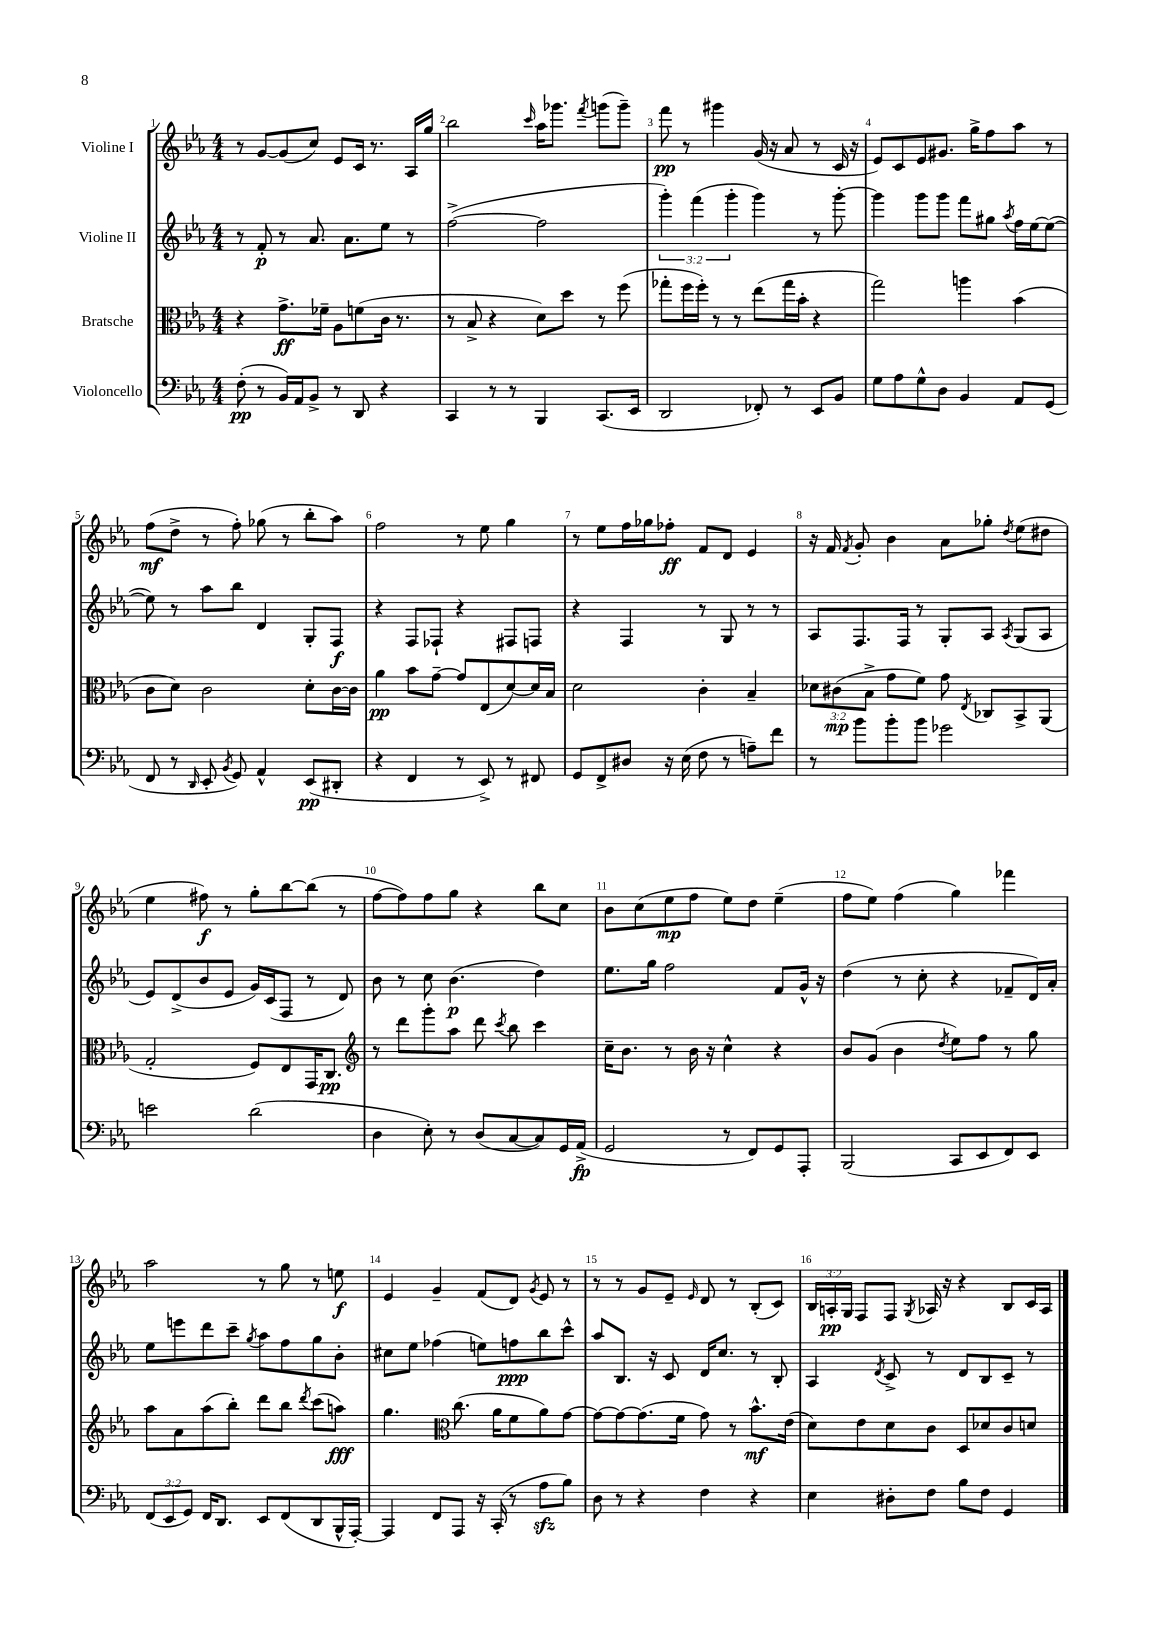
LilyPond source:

<<
\new StaffGroup <<
\new Staff = "s0" \with { instrumentName = "Violine I" } {
    \clef treble \key ees \major \numericTimeSignature \time 4/4 \override Staff.TupletNumber.text = #tuplet-number::calc-fraction-text
    \autoBeamOff r8 g'8[~ g'8( c''8]) ees'8[ c'16] r8. aes16[ g''16] |
    bes''2 \grace { c'''16 } aes''16[ ges'''8.] \acciaccatura { f'''8 } g'''8[( g'''8]--) |
    f'''8\pp r8 gis'''4 g'16( r16 aes'8 r8 c'16 r16 |
    ees'8[) c'8 ees'8 gis'8.] g''16[-> f''8 aes''8] r8 |
    f''8[\mf( d''8]-> r8 f''8-.) ges''8( r8 bes''8[-. aes''8]) |
    f''2 r8 ees''8 g''4 |
    r8 ees''8[ f''16 ges''16 fes''8]-.\ff f'8[ d'8] ees'4 |
    r16 f'16 \acciaccatura { f'8 } g'8-. bes'4 aes'8[ ges''8]-. \acciaccatura { d''8 } ees''8[( dis''8] |
    ees''4 fis''8\f) r8 g''8[-. bes''8~ bes''8]( r8 |
    f''8[~ f''8) f''8 g''8] r4 bes''8[ c''8] |
    bes'8[ c''8( ees''8\mp f''8] ees''8[) d''8] ees''4--( |
    f''8[ ees''8]) f''4( g''4) fes'''4 |
    aes''2 r8 g''8 r8 e''8\f |
    ees'4 g'4-- f'8[( d'8]) \acciaccatura { g'8 } ees'8 r8 |
    r8 r8 g'8[ ees'8]-- \grace { ees'16 } d'8 r8 bes8[-.( c'8]) |
    \tuplet 3/2 { bes16[ a16-.\pp g16] } f8[ f8] \acciaccatura { g8 } aes16 r16 r4 bes8[ c'16 aes16] \bar "|." |
}
\new Staff = "s1" \with { instrumentName = "Violine II" } {
    \clef treble \key ees \major \numericTimeSignature \time 4/4 \override Staff.TupletNumber.text = #tuplet-number::calc-fraction-text
    \autoBeamOff r8 f'8-.\p r8 aes'8. aes'8.[ ees''8] r8 |
    f''2~->( f''2 |
    \tuplet 3/2 { g'''4-.) f'''4( g'''4-. } g'''4) r8 g'''8~-. |
    g'''4 g'''8[ g'''8] f'''8[ gis''8] \acciaccatura { aes''8 } f''16[ ees''16~ ees''8]~( |
    ees''8) r8 aes''8[ bes''8] d'4 g8[-. f8]\f |
    r4 f8[ fes8]-! r4 fis8[ f8] |
    r4 f4 r8 g8 r8 r8 |
    aes8[ f8. f16] r8 g8[-. aes8] \acciaccatura { aes8 } g8[( aes8] |
    ees'8[) d'8->( bes'8 ees'8] g'16[) c'16( f8] r8 d'8) |
    bes'8 r8 c''8 bes'4.\p( d''4) |
    ees''8.[ g''16] f''2 f'8[ g'16]-^ r16 |
    d''4( r8 c''8-. r4 fes'8[-- d'16) aes'16]-. |
    ees''8[ e'''8 d'''8 c'''8]-- \acciaccatura { g''8 } aes''8[ f''8 g''8 bes'8]-. |
    cis''8[ ees''8] fes''4( e''8[) f''8\ppp bes''8 c'''8]-^ |
    aes''8[ bes8.] r16 c'8 d'16[ c''8.] r8 bes8-. |
    aes4 \acciaccatura { d'8 } c'8-> r8 d'8[ bes8 c'8]-- r8 \bar "|." |
}
\new Staff = "s2" \with { instrumentName = "Bratsche" } {
    \clef alto \key ees \major \numericTimeSignature \time 4/4 \override Staff.TupletNumber.text = #tuplet-number::calc-fraction-text
    \autoBeamOff r4 g'8.[->\ff fes'16]-- aes8[ f'8( c'16] r8. |
    r8 bes8-> r4 d'8[) d''8] r8 f''8( |
    ges''8[-. f''16 f''16]-.) r8 r8 ees''8[( ges''16 bes'16]-. r4 |
    g''2) a''4 bes'4( |
    c'8[ d'8]) c'2 d'8[-. c'16~ c'16] |
    aes'4\pp bes'8[ g'8]~-- g'8[ ees8( d'8~) d'16 bes16] |
    d'2 c'4-. bes4-- |
    \tuplet 3/2 { des'8[ cis'8\mp( bes8]-> } g'8[ f'8]) g'8 \acciaccatura { ees8 } ces8[ bes,8-> aes,8]( |
    g2-. f8[) ees8 g,16 c8.]\pp |
    \clef treble r8 d'''8[ g'''8-. aes''8] d'''8 \acciaccatura { c'''8 } bes''8 c'''4 |
    c''16[-- bes'8.] r8 bes'16 r16 c''4-^ r4 |
    bes'8[ g'8]( bes'4 \acciaccatura { d''8 } ees''8[) f''8] r8 g''8 |
    aes''8[ aes'8 aes''8( bes''8]-.) d'''8[ bes''8] \acciaccatura { d'''8 } c'''8[( a''8]\fff) |
    g''4. \clef alto c''8.( aes'16[ f'8 aes'8) g'8]~ |
    g'8[~ g'8~ g'8.( f'16] g'8) r8 bes'8.[-^\mf ees'16]( |
    d'8[) ees'8 d'8 c'8] d8[ des'8 c'8 d'8] \bar "|." |
}
\new Staff = "s3" \with { instrumentName = "Violoncello" } {
    \clef bass \key ees \major \numericTimeSignature \time 4/4 \override Staff.TupletNumber.text = #tuplet-number::calc-fraction-text
    \autoBeamOff f8-.\pp( r8 bes,16[) aes,16 bes,8]-> r8 d,8 r4 |
    c,4 r8 r8 bes,,4 c,8.[( ees,16] |
    d,2 fes,8-.) r8 ees,8[ bes,8] |
    g8[ aes8 g8-^ d8] bes,4 aes,8[ g,8]( |
    f,8 r8 \grace { d,16 } ees,8-. \acciaccatura { bes,8 } g,8) aes,4-^ ees,8[\pp( dis,8]-. |
    r4 f,4 r8 ees,8->) r8 fis,8 |
    g,8[ f,8-> dis8] r16 ees16( f8 r8 a8[--) f'8] |
    r8 bes'8[ bes'8-. bes'8] ges'2 |
    e'2 d'2( |
    d4 ees8-.) r8 d8[( c8~ c8) g,16 aes,16]->\fp( |
    g,2 r8 f,8[) g,8 aes,,8]-. |
    bes,,2( c,8[ ees,8 f,8) ees,8] |
    \tuplet 3/2 { f,8[( ees,8 g,8]) } f,16[ d,8.] ees,8[ f,8( d,8 bes,,16-^ aes,,16]~-.) |
    aes,,4 f,8[ aes,,8] r16 c,16-.( r8 aes8[\sfz bes8]) |
    d8 r8 r4 f4 r4 |
    ees4 dis8[-. f8] bes8[ f8] g,4 \bar "|." |
}
>>
>>
\layout { \context { \Score \override BarNumber.break-visibility = ##(#f #t #t) barNumberVisibility = #all-bar-numbers-visible } }
